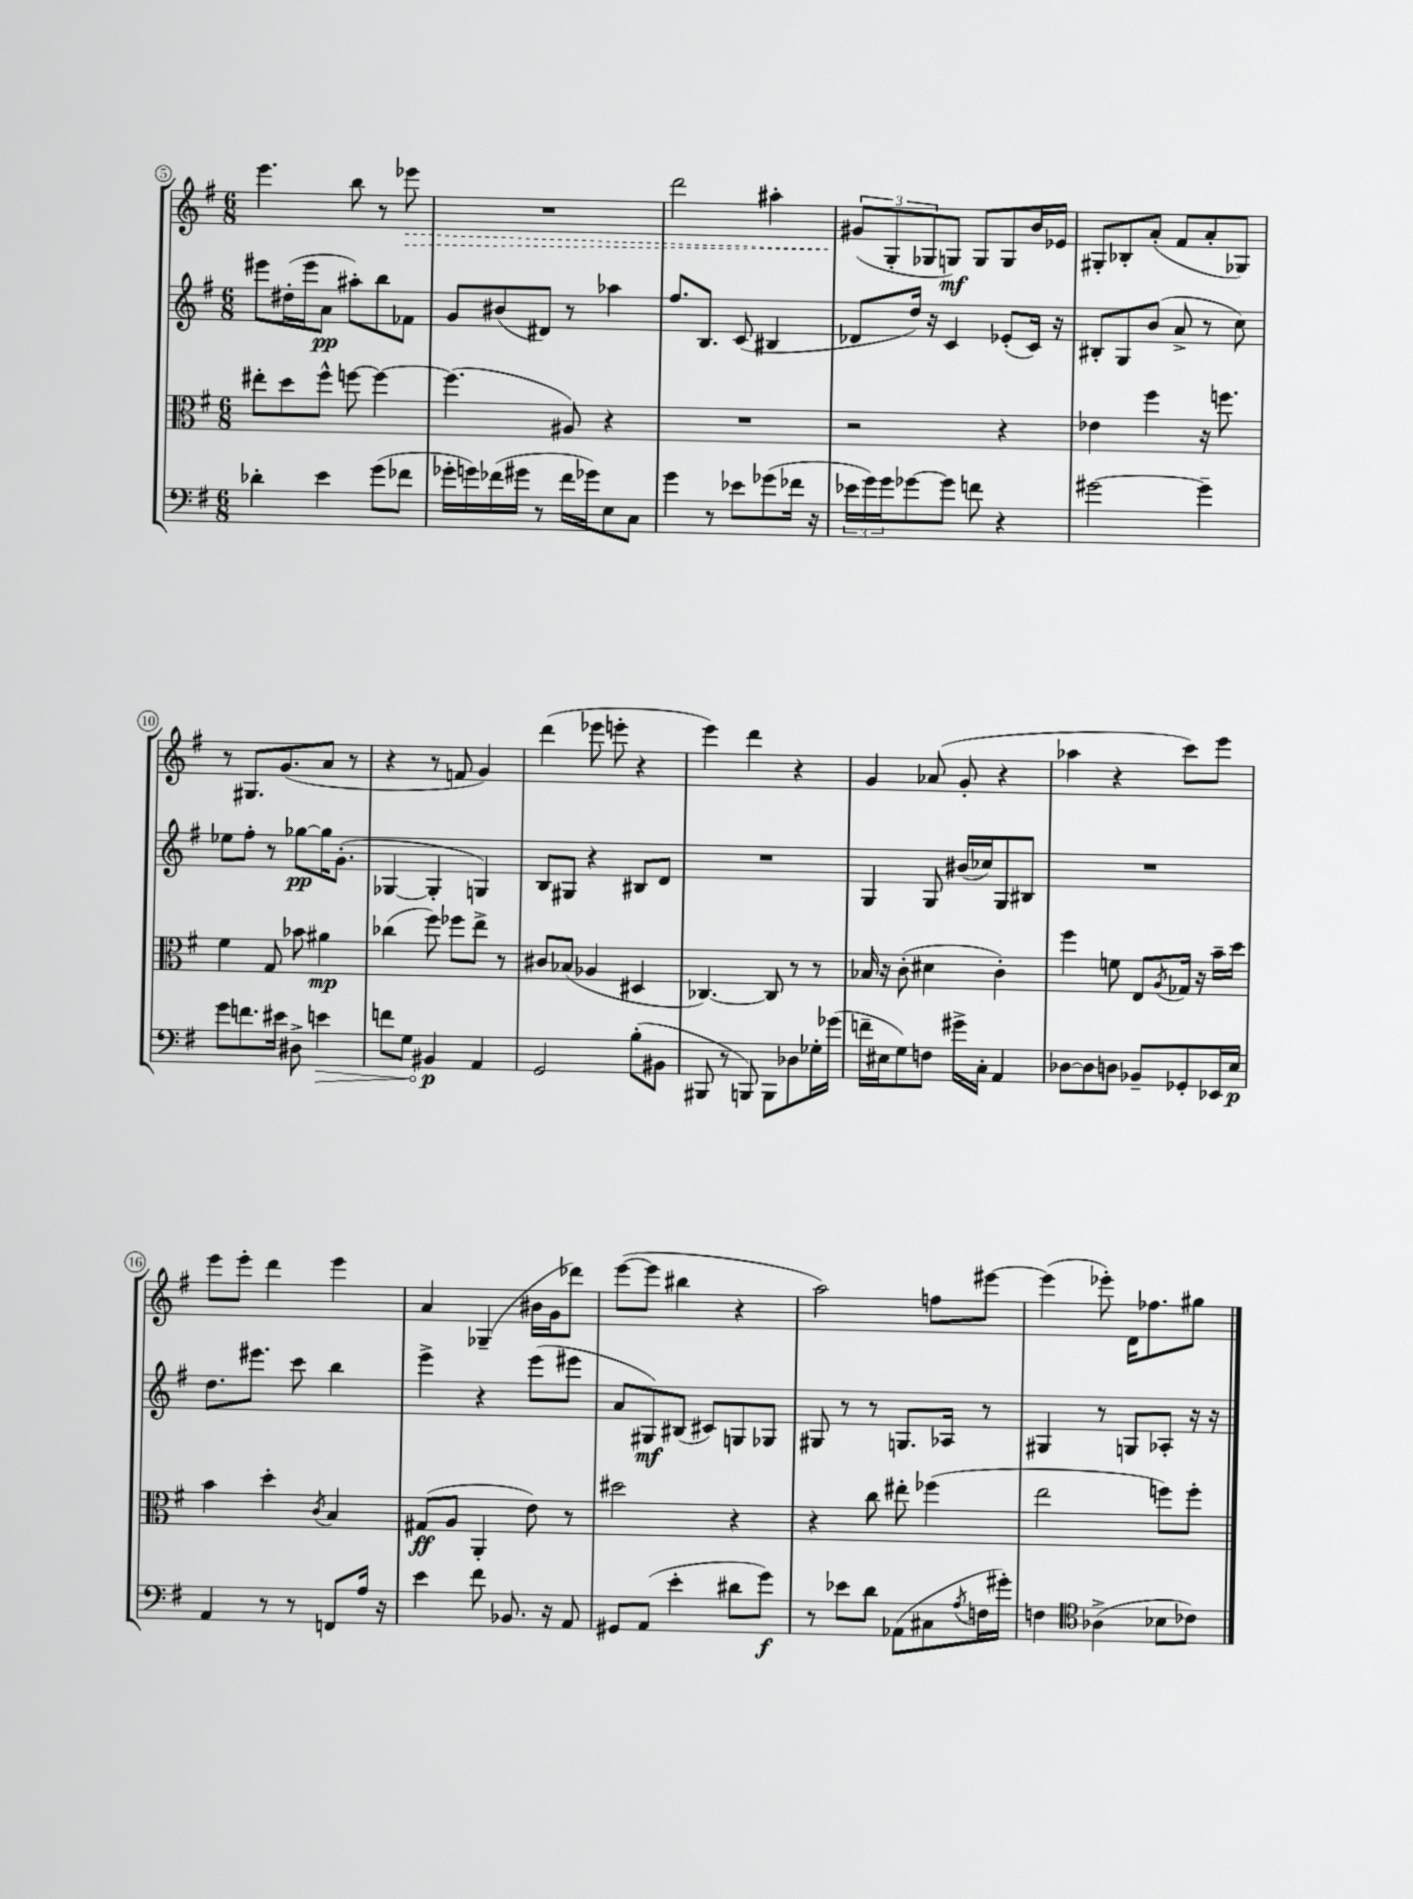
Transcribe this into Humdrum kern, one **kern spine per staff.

**kern	**kern	**kern	**kern
*staff4	*staff3	*staff2	*staff1
*clefF4	*clefC3	*clefG2	*clefG2
*k[f#]	*k[f#]	*k[f#]	*k[f#]
*M6/8	*M6/8	*M6/8	*M6/8
4d-'	8ee#'	8eee#	4.eee
.	8dd	(16dd#'	.
.	.	16eee#	.
4e	8ff#^^	8a	.
.	[8ff	8aa#')	8bb
(8g	4ff_	8bb	8r
8f-	.	8f-	8eee-
=	=	=	=
16g-'	(4.ff]	8g	2.r
16g)	.	.	.
(16f-	.	(8b#	.
16g#	.	.	.
8r	.	8d#)	.
16f-	8A#)	8r	.
16g-)	.	.	.
8E	4r	4aa-	.
8C	.	.	.
=	=	=	=
4g	2.r	8.ff#	2ddd
.	.	8.B	.
8r	.	.	.
8e-	.	(8c	.
(8g-	.	4B#	4aa#'
16f-	.	.	.
16r	.	.	.
=	=	=	=
24e-	2r	8d-	(12g#
24g)	.	.	.
24g	.	.	12G'
[8g-	.	16dd)	.
.	.	.	12G-
.	.	16r	.
8g-]	.	4c	8G)
8f	.	.	8G
4r	4r	(8e-'	8G
.	.	16c)	16b
.	.	16r	16e-
=	=	=	=
[2g#	4e-	8B#'	8G#'
.	.	8G	8B-'
.	4ff#	(8b	(8a'
.	.	8a^	8f#
4g#~]	16r	8r	8a'
.	8.ff	.	.
.	.	8cc)	8G-)
=	=	=	=
8g	4f#	8ee-	8r
8.f	.	8ff#'	8.G#
.	8G	8r	.
16e#	.	.	(8.g
8D#^	8b-	[8gg-	.
4e	4a#	16gg-]	8a
.	.	(8.g'	.
.	.	.	8r
=	=	=	=
8f	(4cc-	[4G-	4r
8G	.	.	.
4BB#	8ff#)	4G-']	8r
.	8ff-	.	8f
4AA	8ee^	4G)	4g)
.	8r	.	.
=	=	=	=
2GG	8c#	8B	(4ddd
.	(8B-	8G#	.
.	4A-	4r	8eee-
.	.	.	8eee'
(8B'	4D#	8B#	4r
8BB#	.	8d	.
=	=	=	=
8BBB#	[4.C-)	2.r	4eee)
8r	.	.	.
8BBB)	.	.	4ddd
8BBB	8C-]	.	.
8D-	8r	.	4r
16G-'	8r	.	.
(16g-	.	.	.
=	=	=	=
16f~	16B-	4G	4g
16E#	16r	.	.
8G)	(8c'	.	.
8F	4d#	8G	(8a-
16g#^	.	(16b#	8g'
16C'	.	16cc-)	.
4AA	4c')	8G	4r
.	.	8B#	.
=	=	=	=
[8D-	4ff#	2.r	4aa-
8D-]	.	.	.
8D	8f	.	4r
8BB-~	8E	.	.
.	8qA	.	.
8GG-'	16G-	.	8ccc)
.	16r	.	.
16EE-	16b~	.	8eee
16E	16dd	.	.
=	=	=	=
4AA	4b	8.dd	8eee
.	.	.	8eee'
.	.	8.eee#	.
8r	4dd'	.	4ddd
8r	.	8ccc	.
.	8qc	.	.
8FF	4B	4bb	4eee
16A	.	.	.
16r	.	.	.
=	=	=	=
4e	(8G#	4eee^	4a
.	8A	.	.
8f#	4AA'	4r	(4G-~
8.BB-	.	.	.
.	8e)	(8eee	16b#
16r	.	.	16g
8AA	8r	8eee#	8ddd-)
=	=	=	=
8GG#	2dd#	8a	([8eee
(8AA	.	8G#)	8eee]
4e'	.	(8B#	4bb#
.	.	8c#)	.
8d#	4r	8G	4r
8g)	.	8G-	.
=	=	=	=
8r	4r	8G#	2aa)
8e-	.	8r	.
8d	8cc	8r	.
(8AA-	8ee#'	8.G	.
8C#	(4ff-	.	8ff
.	.	16A-	.
8qA	.	.	.
16F	.	8r	[8eee#
16g#')	.	.	.
=	=	=	=
4F	2ee	4G#	(4eee#]
*clefC4	*	*	*
(4A-^	.	8r	8eee-')
.	.	8G	16d
.	.	.	8.ff-
8B-	8ff)	8A-'	.
8c-)	8ff'	16r	8gg#
.	.	16r	.
==	==	==	==
*-	*-	*-	*-
